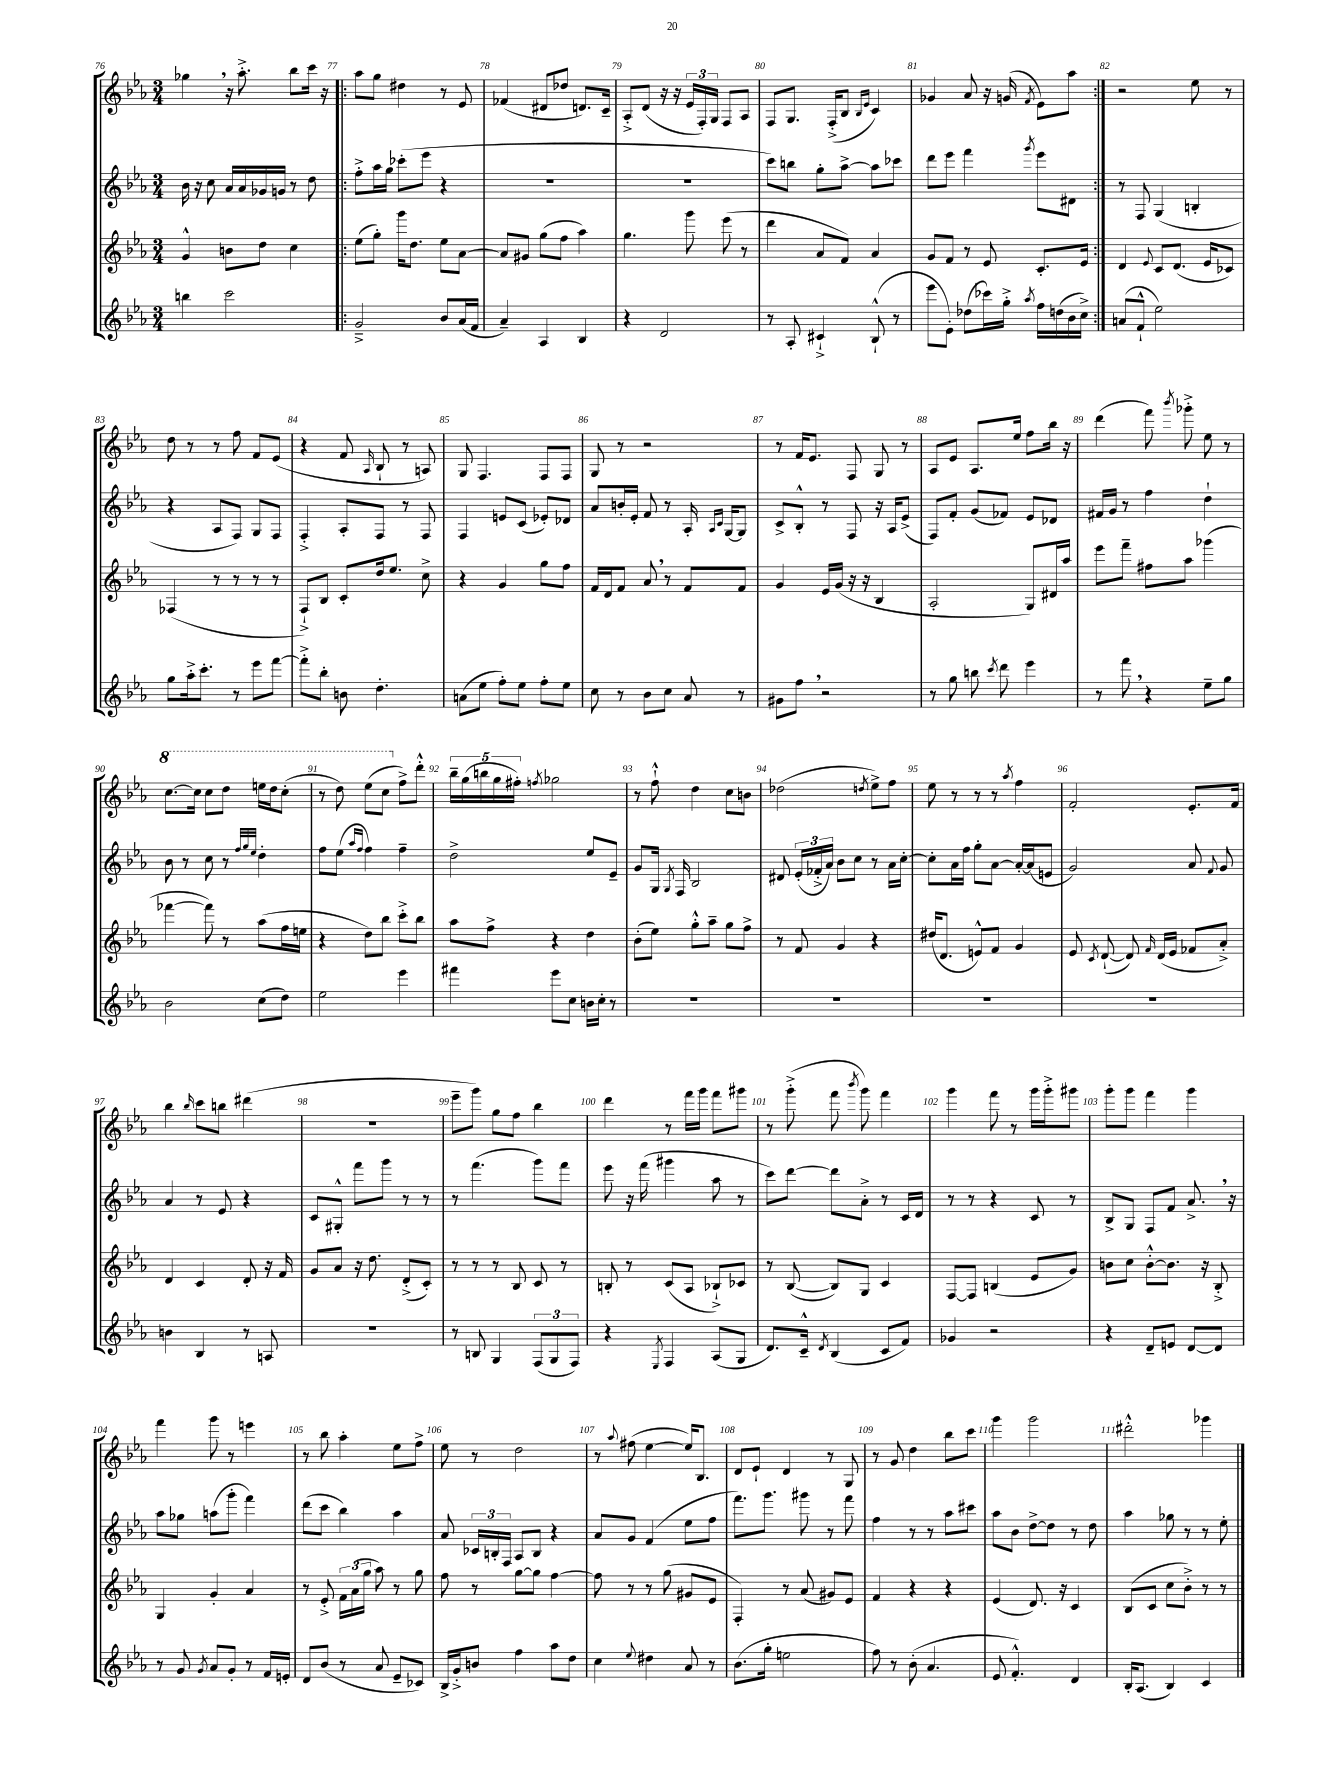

**kern	**kern	**kern	**kern
*staff4	*staff3	*staff2	*staff1
*clefG2	*clefG2	*clefG2	*clefG2
*k[b-e-a-]	*k[b-e-a-]	*k[b-e-a-]	*k[b-e-a-]
*M3/4	*M3/4	*M3/4	*M3/4
4bb\	4g^^/	16b-\	4gg-\
.	.	16r	.
.	.	8cc\	.
2ccc\	8b\L	16a-/LL	16r
.	.	16a-/	8.aa-'^\
.	8dd\J	16g-/	.
.	.	16g/JJ	.
.	4cc\	8r	8bb-\L
.	.	8dd\	16ccc\Jk
.	.	.	16r
=!|:	=!|:	=!|:	=!|:
2g~^/	(8ee-\L	8ff'^\L	8aa-\L
.	8gg'\J)	16aa-\L	8gg\J
.	.	16gg\JJ	.
.	16ggg\LK	(8ccc-'\L	4dd#\
.	8.dd\J	.	.
.	.	8eee-\J	.
8b-/L	8ee-\L	4r	8r
(16a-/L	[8a-\J	.	8e-/
16f/JJ	.	.	.
=	=	=	=
4a-~/)	8a-/]L	2.r	(4f-/
.	8g#/J	.	.
4A-/	(8gg\L	.	8d#/L
.	8ff\J	.	8dd-/J
4B-/	4aa-\)	.	8.d/L)
.	.	.	16c~/Jk
=	=	=	=
4r	4.gg\	2.r	8A-'^/L
.	.	.	(8d/J
2d/	.	.	16r
.	.	.	16r
.	8ggg\	.	24e-/LL
.	.	.	24F'/)
.	.	.	24G/JJ
.	(8eee-\	.	8F/L
.	8r	.	8A-/J
=	=	=	=
8r	4ddd\	8ccc\L)	8F/L
8A-'/	.	8bb\J	8.G/J
4c#`^/	8a-/L	8gg'\L	.
.	.	.	(16F'^/LK
.	8f/J)	[8aa-^\J	8B-/J
.	.	.	16qqB-/LL
.	.	.	16qqe-/JJ
(8B-`^^/	4a-/	8aa-\]L	4c/)
8r	.	8ccc-\J	.
=	=	=	=
8eee-\L	8g/L	8ddd\L	4g-/
8e-'\J)	8f/J	8eee-\J	.
(8dd-\L	8r	4fff\	8a-/
16ccc-\L)	8e-/	.	16r
16gg'^\JJ	.	.	(16g/
8qaa-/	.	8qggg/	8qf/
16ff\LL	8.c'/L	8eee-\L	8e-\L)
(16dd\	.	.	.
16b-\	.	8d#\J	8aa-\J
16cc^\JJ)	16e-/Jk	.	.
=:|!	=:|!	=:|!	=:|!
(8a/L	4d/	8r	2r
8f`^^/J	.	8F/	.
.	8qqe-/	.	.
2ee-\)	8c/L	(4G/	.
.	(8.d/J	.	.
.	.	4B'/	8ee-\
.	16e-/LK	.	.
.	8c-/J)	.	8r
=	=	=	=
8gg\L	(4F-/	4r	8dd\
16aa-'^\k	.	.	8r
8.ccc'\J	.	.	.
.	8r	8A-/L	8r
8r	8r	8F/J)	8ff\
8eee-\L	8r	8G/L	8f/L
[8fff\J	8r	8F/J	(8e-/J
=	=	=	=
8fff'^\]L	8F`^/L)	4F'^/	4r
8bb-'\J	8B-/J	.	.
8b\	8c'/L	8A-'/L	8f/
.	.	.	16qqA-/
4.dd'\	16dd/k	8F/J	8B-`/
.	8.ee-/J	.	.
.	.	8r	8r
.	8cc^\	8F/	8A/)
=	=	=	=
(8a\L	4r	4F/	8G/
8ee-\J	.	.	4.F/
8ff'\L)	4g/	8e/L	.
8ee-\J	.	(8c/J	.
8ff'\L	8gg\L	8e-'/L)	8F/L
8ee-\J	8ff\J	8d-/J	8F/J
=	=	=	=
8cc\	16f/LL	8a-/L	8G/
.	16d/J	.	.
8r	8f/J	16b'/L	8r
.	.	16e-'/JJ	.
8b-\L	8a-/	8f/	2r
8cc\J	8r	8r	.
8a-/	8f/L	16A-'/	.
.	.	16qqA-/LL	.
.	.	16qqc/JJ	.
.	.	[16G/LK	.
8r	8f/J	8G/]J	.
=	=	=	=
8g#\L	4g/	8c^/L	8r
8ff\J	.	8B-'^^/J	16f/LK
.	.	.	8.e-/J
2r	16e-/LL	8r	.
.	(16g/JJ	.	.
.	16r	8F/	8F/
.	16r	.	.
.	4B-/	16r	8G/
.	.	16A-/LK	.
.	.	(8e-^/J	8r
=	=	=	=
8r	2A-'/	8F/L)	8A-/L
8gg\	.	8f'/J	8e-/J
8bb\	.	(8g/L	8.A-/L
8qccc/	.	.	.
8ddd\	.	8f-/J)	.
.	.	.	16ee-/Jk
4eee-\	8G/L)	8e-/L	8ff\L
.	16d#/L	8d-/J	16bb-\Jk
.	16aa-/JJ	.	16r
=	=	=	=
8r	8eee-\L	16f#/LL	(4ddd\
.	.	16g/JJ	.
8fff\	8fff~\J	8r	.
4r	8ff#\L	4ff\	8fff\)
.	.	.	8qbbb-/
.	8aa-\J	.	8ggg-'^\
8ee-~\L	(4ggg-\	4dd`\	8ee-\
8gg\J	.	.	8r
=	=	=	=
2b-\	[4fff-\	8b-\	[8.ccc\L
.	.	8r	.
.	.	.	16ccc\]Jk
.	8fff-\])	8cc\	8ccc\L
.	8r	8r	8ddd\J
.	.	32qqff/LLL	.
.	.	32qqgg/	.
.	.	32qqee-/JJJ	.
(8cc\L	(8aa-\L	4dd'\	16eee\LL
.	.	.	16ddd\J
8dd\J)	16ff\L	.	(8ccc'\J
.	16ee\JJ	.	.
=	=	=	=
2ee-\	4r	8ff\L	8r
.	.	(8ee-\J	8ddd\)
.	.	16qqaa-/LL	.
.	.	16qqff/JJ	.
.	8dd\L)	4ff\)	(8eee-\L
.	8bb-\J	.	8ccc\J
4eee-\	8ccc'^\L	4ff~\	8ff^\L)
.	8bb-\J	.	8ddd'^^\J
=	=	=	=
4fff#\	8aa-\L	2dd^\	20bb-~\LL
.	.	.	(20gg\
.	.	.	20bb\
.	8ff^\J	.	.
.	.	.	20gg\
.	.	.	20ff#'\JJ)
.	.	.	8qff/
8eee-\L	4r	.	2gg-\
8cc\J	.	.	.
16b\LL	4dd\	8ee-/L	.
16cc'\JJ	.	.	.
8r	.	8e-~/J	.
=	=	=	=
2.r	(8b-'\L	8g/L	8r
.	8ee-\J)	16G/Jk	8ff`^^\
.	.	8qG/	.
.	.	16F/	.
.	8gg'^^\L	2B-/	4dd\
.	8aa-~\J	.	.
.	8gg\L	.	8cc\L
.	8ff^\J	.	8b\J
=	=	=	=
2.r	8r	8d#/	(2dd-\
.	8f/	(24e-'/LL	.
.	.	24f-'^/	.
.	.	24a-/JJ)	.
.	4g/	8b-\L	.
.	.	8cc\J	.
.	.	.	8qdd/
.	4r	8r	8ee-^\L)
.	.	16a-\LL	8ff\J
.	.	[16cc'\JJ	.
=	=	=	=
2.r	(16dd#/LK	8cc'\]L	8ee-\
.	8.d/J	.	.
.	.	16a-\L	8r
.	.	16ff\JJ	.
.	8e^^/L)	8gg'\L	8r
.	8f/J	[8a-\J	8r
.	.	.	8qaa-/
.	4g/	16a-'/_LL	4ff\
.	.	(16a-/]J	.
.	.	8e/J	.
=	=	=	=
2.r	8e-/	2g/)	2f'/
.	8qc/	.	.
.	([8d`/	.	.
.	8d/])	.	.
.	16qqf/	.	.
.	(16d/LL	.	.
.	16e-/JJ	.	.
.	8f-/L	8a-/	8.e-'/L
.	.	8qqf/	.
.	8a-'^/J)	8g/	.
.	.	.	16f/Jk
=	=	=	=
4b\	4d/	4a-/	4bb-\
.	.	.	16qqbb-/
4B-/	4c/	8r	8ccc\L
.	.	8e-/	8bb\J
8r	8d'/	4r	(4ddd#\
8A/	16r	.	.
.	16f/	.	.
=	=	=	=
2.r	8g/L	8c/L	2.r
.	8a-/J	8G#'^^/J	.
.	16r	8fff\L	.
.	8.dd\	.	.
.	.	8ggg\J	.
.	(8d'^/L	8r	.
.	8c'/J)	8r	.
=	=	=	=
8r	8r	8r	8eee-~\L
8B/	8r	(4.fff\	8ggg\J)
4G/	8r	.	8gg\L
.	8B-/	.	8ff\J
(12F/L	8c/	8ggg\L)	4bb-\
12G/	.	.	.
.	8r	8fff\J	.
12F/J)	.	.	.
=	=	=	=
4r	8B'/	8eee-\	4ddd\
.	8r	16r	.
.	.	(16fff\	.
8qE-/	.	.	.
4F/	(8c/L	4ggg#\	8r
.	8A-/J	.	16fff\LL
.	.	.	16ggg\JJ
(8A-/L	8B-`^/L)	8aa-\	8fff\L
8G/J	8c-/J	8r	8ggg#\J
=	=	=	=
8.d/L)	8r	8ccc\L)	8r
.	([8B-/	[8ddd\J	(8ggg'^\
16c~^^/Jk	.	.	.
8qd/	.	.	.
(4B-/	8B-/]L)	8ddd\]L	8fff\
.	.	.	8qbbb-/
.	8G/J	8a-'^\J	8ggg\)
8c/L	4c/	8r	4fff\
8f/J)	.	16c/LL	.
.	.	16d/JJ	.
=	=	=	=
4g-/	[8F/L	8r	4ggg\
.	8F/]J	8r	.
2r	(4B/	4r	8fff\
.	.	.	8r
.	8e-/L	8c/	16ggg\LL
.	.	.	16ggg'^\J
.	8g/J)	8r	8ggg#\J
=	=	=	=
4r	8b\L	8B-^/L	8ggg'\L
.	8cc\J	8G/J	8ggg\J
8d~/L	[8b'^^\L	8F/L	4fff\
8e/J	8.b\]J	8f/J	.
[8d/L	.	8.a-^/	4ggg\
.	16r	.	.
8d/]J	8B-'^/	.	.
.	.	16r	.
=	=	=	=
8r	4G/	8aa-\L	4fff\
8g/	.	8gg-\J	.
8qg/	.	.	.
8a-/L	4g'/	(8aa\L	8ggg\
8g'/J	.	8ggg'\J	8r
8r	4a-/	4fff\)	4eee\
16f/LL	.	.	.
16e'/JJ	.	.	.
=	=	=	=
8d/L	8r	(8ddd\L	8r
(8b-/J	8e-'^/	8ccc\J	8bb-\
8r	24f\LL	4bb-\)	4aa-'\
.	(24a-\	.	.
.	24gg\JJ	.	.
8a-/	8aa-\)	.	.
8e-~/L	8r	4aa-\	8ee-\L
8c-/J)	8gg\	.	8ff^\J
=	=	=	=
16B-^/LL	8ff\	8a-/	8ee-\
16g'^/J	.	.	.
8b/J	8r	24c-/LL	8r
.	.	24B'/	.
.	.	24F/JJ	.
4ff\	[8gg\L	8A-/L	2dd\
.	8gg\]J	8B/J	.
8aa-\L	[4ff\	4r	.
8dd\J	.	.	.
=	=	=	=
4cc\	8ff\]	8a-/L	8r
.	.	.	8qqaa-/
.	8r	8g/J	(8ff#\
8qqee-/	.	.	.
4dd#\	8r	(4f/	[4ee-\
.	(8gg\	.	.
8a-/	8g#/L	8ee-\L	16ee-/]LK)
.	.	.	8.B-/J
8r	8e-/J	8ff\J	.
=	=	=	=
(8.b-\L	4F'/)	8.fff\L)	8d/L
.	.	.	8e-`/J
16gg'\Jk	.	8.ggg\J	.
2ee\	8r	.	4d/
.	(8a-/	8ggg#\	.
.	8g#/L)	8r	8r
.	8e-/J	8fff\	8G/
=	=	=	=
8ff\)	4f/	4ff\	8r
8r	.	.	8g/
(8b-'\	4r	8r	4dd\
4.a-/	.	8r	.
.	4r	8aa-\L	8bb-\L
.	.	8ccc#\J	8ccc\J
=	=	=	=
8e-/	(4e-/	8aa-\L	4ggg\
4.f'^^/)	.	8b-\J	.
.	8.d/)	[8dd^\L	2ggg\
.	.	8dd\]J	.
.	16r	.	.
4d/	4c/	8r	.
.	.	8dd\	.
=	=	=	=
16B-'/LK	(8B-/L	4aa-\	2ddd#'^^\
(8.A-/J	.	.	.
.	8c/J	.	.
4B-/)	8cc\L	8gg-\	.
.	8b-'^\J)	8r	.
4c/	8r	8r	4ggg-\
.	8r	8ee-'\	.
==	==	==	==
*-	*-	*-	*-
